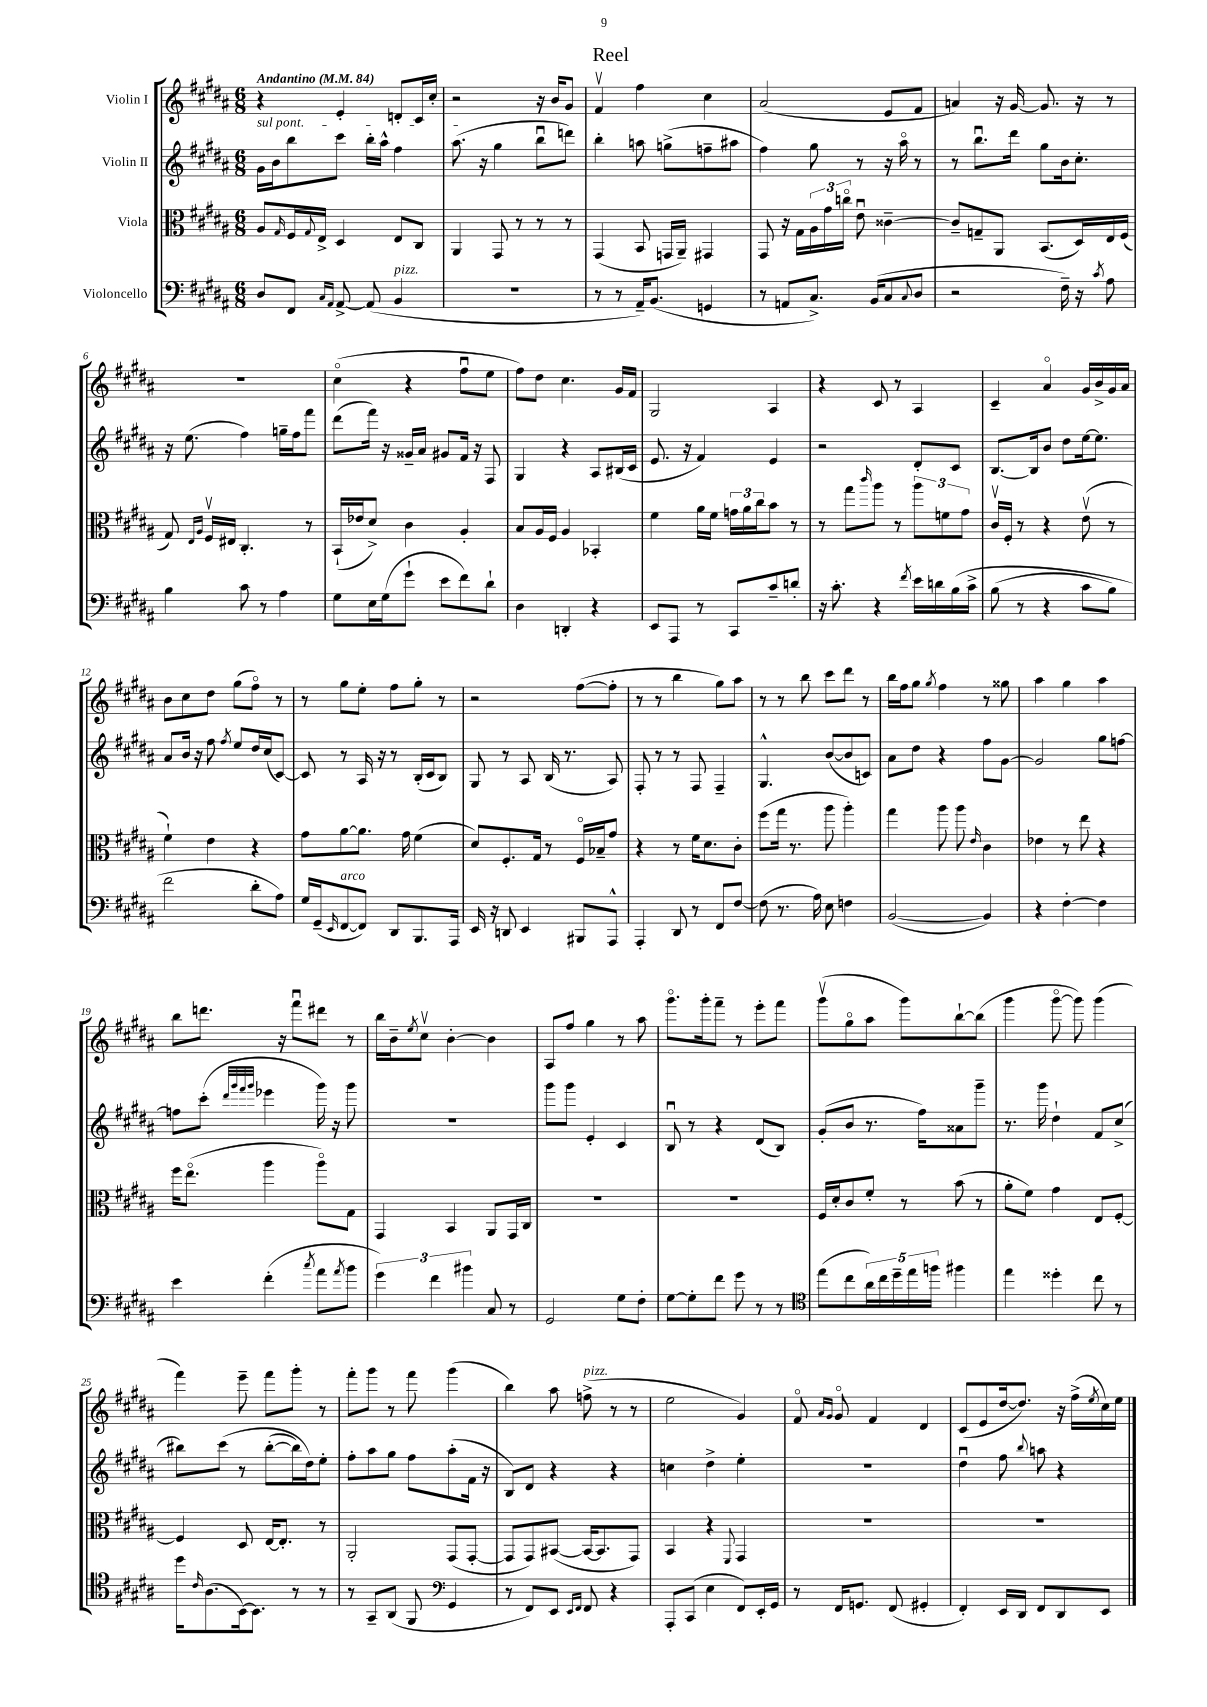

**kern	**kern	**kern	**kern
*part4	*part3	*part2	*part1
*staff4	*staff3	*staff2	*staff1
*I"Violoncello	*I"Viola	*I"Violin II	*I"Violin I
*clefF4	*clefC3	*clefG2	*clefG2
*k[f#c#g#d#a#]	*k[f#c#g#d#a#]	*k[f#c#g#d#a#]	*k[f#c#g#d#a#]
*M6/8	*M6/8	*M6/8	*M6/8
*MM84	*MM84	*MM84	*MM84
=1	=1	=1	=1
!	!	!	!LO:TX:a:B:t=Andantino
!	!	!LO:TX:a:i:t=sul pont.	!
8D#/L	8A#/L	16g#\LL	4r
.	.	16b\J	.
.	16qqG#/	.	.
8FF#/J	16F#/L	8bb\	.
.	8qqG#/	.	.
.	16E^/JJ	.	.
16qqC#/LL	.	.	.
16qqAA#/JJ	.	.	.
[8AA#^/	4D#/	8ccc#\J	4e'/
(8AA#/]	.	16bb'\LL	.
.	.	16aa#^^\JJ	.
!LO:TX:a:i:t=pizz.	!	!	!
4BB/	8E/L	4ff#\	8dn'/L
.	8C#/J	.	16c#/L
.	.	.	16cc#'/JJ
=2	=2	=2	=2
2.r	4AA#/	(8.aa#\	2r
.	.	16r	.
.	8GG#/	4gg#\	.
.	8r	.	.
.	8r	8bbu\L	16r
.	.	.	16b/KL
.	8r	8dddn\J)	8g#/J
=3	=3	=3	=3
8r	(4GG#/	4bb'\	4f#v/
8r	.	.	.
16AA#~/KL)	8BB/	8aan\	4ff#\
(8.BB/J	.	.	.
.	16GGn/LL	(8ggn^\L	.
.	16AA#~/JJ)	.	.
4GGn/	4GG#X/	8ffn~\	4cc#\
.	.	8aa#X\J	.
=4	=4	=4	=4
8r	8GG#/	4ff#\)	(2a#/
8AAn/L	16r	.	.
.	16G#\LL	.	.
8.C#^/J)	24A#\	8gg#\	.
.	24g#\	.	.
.	24ccn\JJ	.	.
.	8eu\	8r	.
(16BB/KL	.	.	.
8C#/	[4c##X~\	16r	8e/L
.	.	16aa#\	.
8qqC#/	.	.	.
8D#/J	.	8r	8f#/J
=5	=5	=5	=5
2r	8c##~/L]	8r	4an/)
.	8Gn~/	8.bbu\L	.
.	8AA#/J	.	16r
.	.	16ddd#\Jk	[16g#/
.	(8.BB/L	8gg#\L	8.g#/]
16F#~\)	.	16b\k	.
16r	16D#/L)	8.cc#'\J	16r
8qc#/	.	.	.
8A#\	16E/	.	8r
.	(16F#/JJ	.	.
!!LO:LB:g=z
=6	=6	=6	=6
4B\	8G#/)	16r	2.r
.	.	(8.ee\	.
.	16qqE/LL	.	.
.	16qqA#/JJ	.	.
.	16F#v/LL	.	.
.	16E#X/JJ	.	.
8c#\	4.C#'/	4ff#\)	.
8r	.	.	.
4A#\	.	16ggn~\LL	.
.	.	16ff#\J	.
.	8r	8fff#\J	.
=7	=7	=7	=7
8G#\L	(16BB`/LL	(8ddd#\L	(4cc#\
.	16e-X/J	.	.
16E\L	8d#^/J)	16fff#\Jk)	.
(16G#\J	.	16r	.
8g#`\J	4c#\	16g##X~/LL	4r
.	.	16a#/JJ	.
8e\L	.	8g#X/L	.
8f#\)	4A#'/	16f#/Jk	8ff#u\L
.	.	16r	.
8d#`\J	.	8F#/	8ee\J
=8	=8	=8	=8
4D#\	8B/L	4G#/	8ff#\L)
.	16A#/L	.	8dd#\J
.	16F#/JJ	.	.
4DDn'/	4A#/	4r	4.cc#\
4r	4BB-X'/	8A#/L	.
.	.	(16B#X/L	16g#/LL
.	.	16c#/JJ	16f#/JJ
=9	=9	=9	=9
8EE/L	4f#\	8.e/	2G#/
8AAA#/J	.	.	.
.	.	16r	.
8r	16a#\LL	4f#/)	.
.	16f#\JJ	.	.
8CC#/L	24gn\LL	.	.
.	24a#\	.	.
.	24cc#\J	.	.
8c#~/	8b\J	4e/	4A#/
8dn'/J	8r	.	.
=10	=10	=10	=10
16r	8r	2r	4r
8.c#'\	.	.	.
.	8gg#\L	.	.
.	16qqccc#/	.	.
4r	8aa#\J	.	8c#/
.	8r	.	8r
8qf#/	.	.	.
16e\LL	12aa#\L	8d#'/L	4A#/
16dn\	.	.	.
.	12fn\	.	.
(16B\	.	8c#/J	.
.	12g#\J	.	.
16c#^\JJ	.	.	.
=11	=11	=11	=11
(8B\	16c#v/LL	[8.B/L	4c#~/
.	16F#'/JJ	.	.
8r	8r	.	.
.	.	16B/k]	.
4r	4r	8b/J	4a#/
.	.	8dd#\L	.
8c#\L	(8ev\	[16ee\k	16g#/LL
.	.	8.ee\J]	16b^/
8B\J)	8r	.	16g#/
.	.	.	16a#/JJ
!!LO:LB:g=z
=12	=12	=12	=12
2f#\	4f#`\)	8a#/L	8b\L
.	.	16b/Jk	8cc#\
.	.	16r	.
.	4e\	8ff#\	8dd#\J
.	.	8qff#/	.
.	.	8ee/L	(8gg#\L
8d#'\L	4r	16dd#/L	8ff#\J)
.	.	(16cc#/J	.
8A#\J)	.	[8c#/J)	8r
=13	=13	=13	=13
16G#/LL	8g#\L	8c#/]	8r
(16GG#~/J	.	.	.
16qqEE/	.	.	.
!LO:TX:a:i:t=arco	!	!	!
[8FF#/	[8a#\	8r	8gg#\L
8FF#/J])	8.a#\J]	16A#/	8ee'\J
.	.	16r	.
8DD#/L	.	8r	8ff#\L
.	16g#\	.	.
8.BBB/	(4f#\	(16B'/LL	8gg#'\J
.	.	16c#/J	.
.	.	8B/J)	8r
16AAA#/Jk	.	.	.
=14	=14	=14	=14
16EE/	8d#/L)	8G#/	2r
16r	.	.	.
8DDn/	8.F#'/	8r	.
4EE/	.	8A#/	.
.	16G#/Jk	.	.
.	8r	(16B/	.
.	.	8.r	.
8BBB#X/L	16F#/LL	.	([8ff#\L
.	16B-X~/J	.	.
8AAA#^^/J	8g#/J	8A#/)	8ff#'\J]
=15	=15	=15	=15
4AAA#'/	4r	8F#'/	8r
.	.	8r	8r
8DD#/	8r	8r	4bb\
8r	16f#\KL	8F#/	.
.	8.d#\	.	.
8FF#/L	.	4F#~/	8gg#\L)
[8F#/J	8c#'\J	.	8aa#\J
=16	=16	=16	=16
(8F#\]	(8ff#\L	4.G#^^/	8r
8.r	16gg#\Jk	.	8r
.	8.r	.	.
.	.	.	8bb\
16A#\)	.	.	.
8E\	8aa#\	([8b/L	8ccc#\L
4Fn\	4aa#'\)	8b/]	8ddd#\J
.	.	8cn/J)	8r
=17	=17	=17	=17
([2BB/	4gg#\	8a#\L	16bb\LL
.	.	.	16ff#\J
.	.	8dd#\J	8gg#\J
.	.	.	8qgg#/
.	8aa#\	4r	4ff#\
.	8aa#\	.	.
.	16qqe/	.	.
4BB/])	4c#\	8ff#\L	8r
.	.	[8g#\J	8gg##X\
=18	=18	=18	=18
4r	4e-X\	2g#/]	4aa#\
[4F#'\	8r	.	4gg#\
.	8ee\	.	.
4F#\]	4r	8gg#\L	4aa#\
.	.	[8ffn\J	.
!!LO:LB:g=z
=19	=19	=19	=19
4e\	16ff#\KL	8ffn\L]	8bb\L
.	(8.ee\J	.	.
.	.	(8ccc#'\J	8.dddn\J
.	.	32qqddd#/LLL	.
.	.	32qqggg#/	.
.	.	32qqfff#/	.
.	.	32qqggg#/JJJ	.
(4f#'\	4aa#\	4eee-X\	.
.	.	.	16r
.	.	.	8fff#u\L
8qcc#/	.	.	.
8a#\L	8aa#\L)	16ggg#\)	8ddd#X\J
.	.	16r	.
8qa#/	.	.	.
8b\J	8G#\J	8ggg#\	8r
=20	=20	=20	=20
6g#\)	4GG#/	2.r	16bb\LL
.	.	.	16b~\J
.	.	.	8qee/
.	.	.	8cc#v\J
6f#\	.	.	.
.	4BB/	.	[4b'\
6b#X\	.	.	.
8C#/	8AA#/L	.	4b\]
8r	16GG#/L	.	.
.	16C#/JJ	.	.
=21	=21	=21	=21
2GG#/	2.r	8ggg#\L	8A#/L
.	.	8ggg#\J	8ff#/J
.	.	4e'/	4gg#\
8G#\L	.	4c#/	8r
8F#'\J	.	.	8aa#\
=22	=22	=22	=22
[8G#\L	2.r	8Bu/	8.ggg#\L
8G#'\]	.	8r	.
.	.	.	16ggg#'\k
8f#\J	.	4r	8fff#~\J
8g#\	.	.	8r
8r	.	(8d#/L	8eee'\L
8r	.	8B/J)	8fff#\J
=23	=23	=23	=23
*clefC4	*	*	*
(8ee\L	16F#/LL	(8g#'/L	(8ggg#v\L
.	16d#'/J	.	.
8cc#\	8c#/	8b/J	8gg#\
20a#\L)	8f#'/J	8.r	8aa#\J
20cc#\	.	.	.
20dd#~\	.	.	.
.	8r	.	8ggg#\L)
20ee\	.	.	.
.	.	16ff#\KL)	.
20ffn\JJ	.	.	.
4ff#X\	(8b\	8a##X\	[8bb`\
.	8r	8ggg#~\J	(8bb\J]
=24	=24	=24	=24
4ee\	8a#'\L	8.r	4ggg#\
.	8f#\J)	.	.
.	.	16ggg#\	.
4dd##X'\	4g#\	4dd#`\	[8ggg#\
.	.	.	8ggg#\])
8cc#\	8E/L	8f#/L	(4ggg#\
8r	[8F#'/J	(8cc#^/J	.
!!LO:LB:g=z
=25	=25	=25	=25
16dd#\KL	4F#/]	8bb#X\L)	4fff#\)
16qqc#/	.	.	.
(8.A#\	.	.	.
.	.	(8ccc#\J	.
[16BB\k)	8D#/	8r	8eee~\
8.BB\J]	.	.	.
.	[16E/KL	([8bb#'\L	8fff#\L
.	8.E'/J]	.	.
8r	.	16bb#\L])	8ggg#'\J
.	.	16dd#\J)	.
8r	8r	8ee'\J	8r
=26	=26	=26	=26
8r	2AA#'/	8ff#'\L	8fff#'\L
8GG#~/L	.	8aa#\	8ggg#\J
(8AA#/J	.	8gg#\J	8r
8FF#/	.	8ff#\L	8fff#\
*clefF4	*	*	*
4GG#/	(8GG#/L	(8aa#'\	(4ggg#\
.	[8GG#'/J	16f#\Jk	.
.	.	16r	.
=27	=27	=27	=27
8r	8GG#/L]	8B/L)	4bb\)
8FF#/L)	8GG#/)	8d#/J	.
8EE/J	([8BB#X/J	4r	8aa#\
16qqEE/LL	.	.	.
16qqFF#/JJ	.	.	.
!	!	!	!LO:TX:a:i:t=pizz.
8FF#/	16BB#/KL_	.	(8ffn^\
.	8.BB#/]	.	.
4r	.	4r	8r
.	8GG#/J)	.	8r
=28	=28	=28	=28
8AAA#'/L	4BB/	4ccn\	2ee\
(8CC#/J	.	.	.
4E\	4r	4dd#^\	.
.	8qqFF#/	.	.
8FF#/L)	4GG#/	4ee'\	4g#/)
16EE'/L	.	.	.
16GG#/JJ	.	.	.
=29	=29	=29	=29
8r	2.r	2.r	8f#/
.	.	.	16qqa#/LL
.	.	.	16qqg#/JJ
16FF#/KL	.	.	8g#/
8.GGn/J	.	.	.
.	.	.	4f#/
(8FF#/	.	.	.
4GG#X'/	.	.	4d#/
=30	=30	=30	=30
4FF#'/)	2.r	4dd#u\	(8c#/L
.	.	.	8e/
16EE/LL	.	8ff#\	[16dd#/k
16DD#/JJ	.	.	8.dd#/J])
.	.	8qqbb/	.
8FF#/L	.	8aan\	.
8DD#/	.	4r	16r
.	.	.	(16ff#^\LL
.	.	.	8qee/
8EE/J	.	.	16cc#\)
.	.	.	16ee\JJ
==	==	==	==
*-	*-	*-	*-
